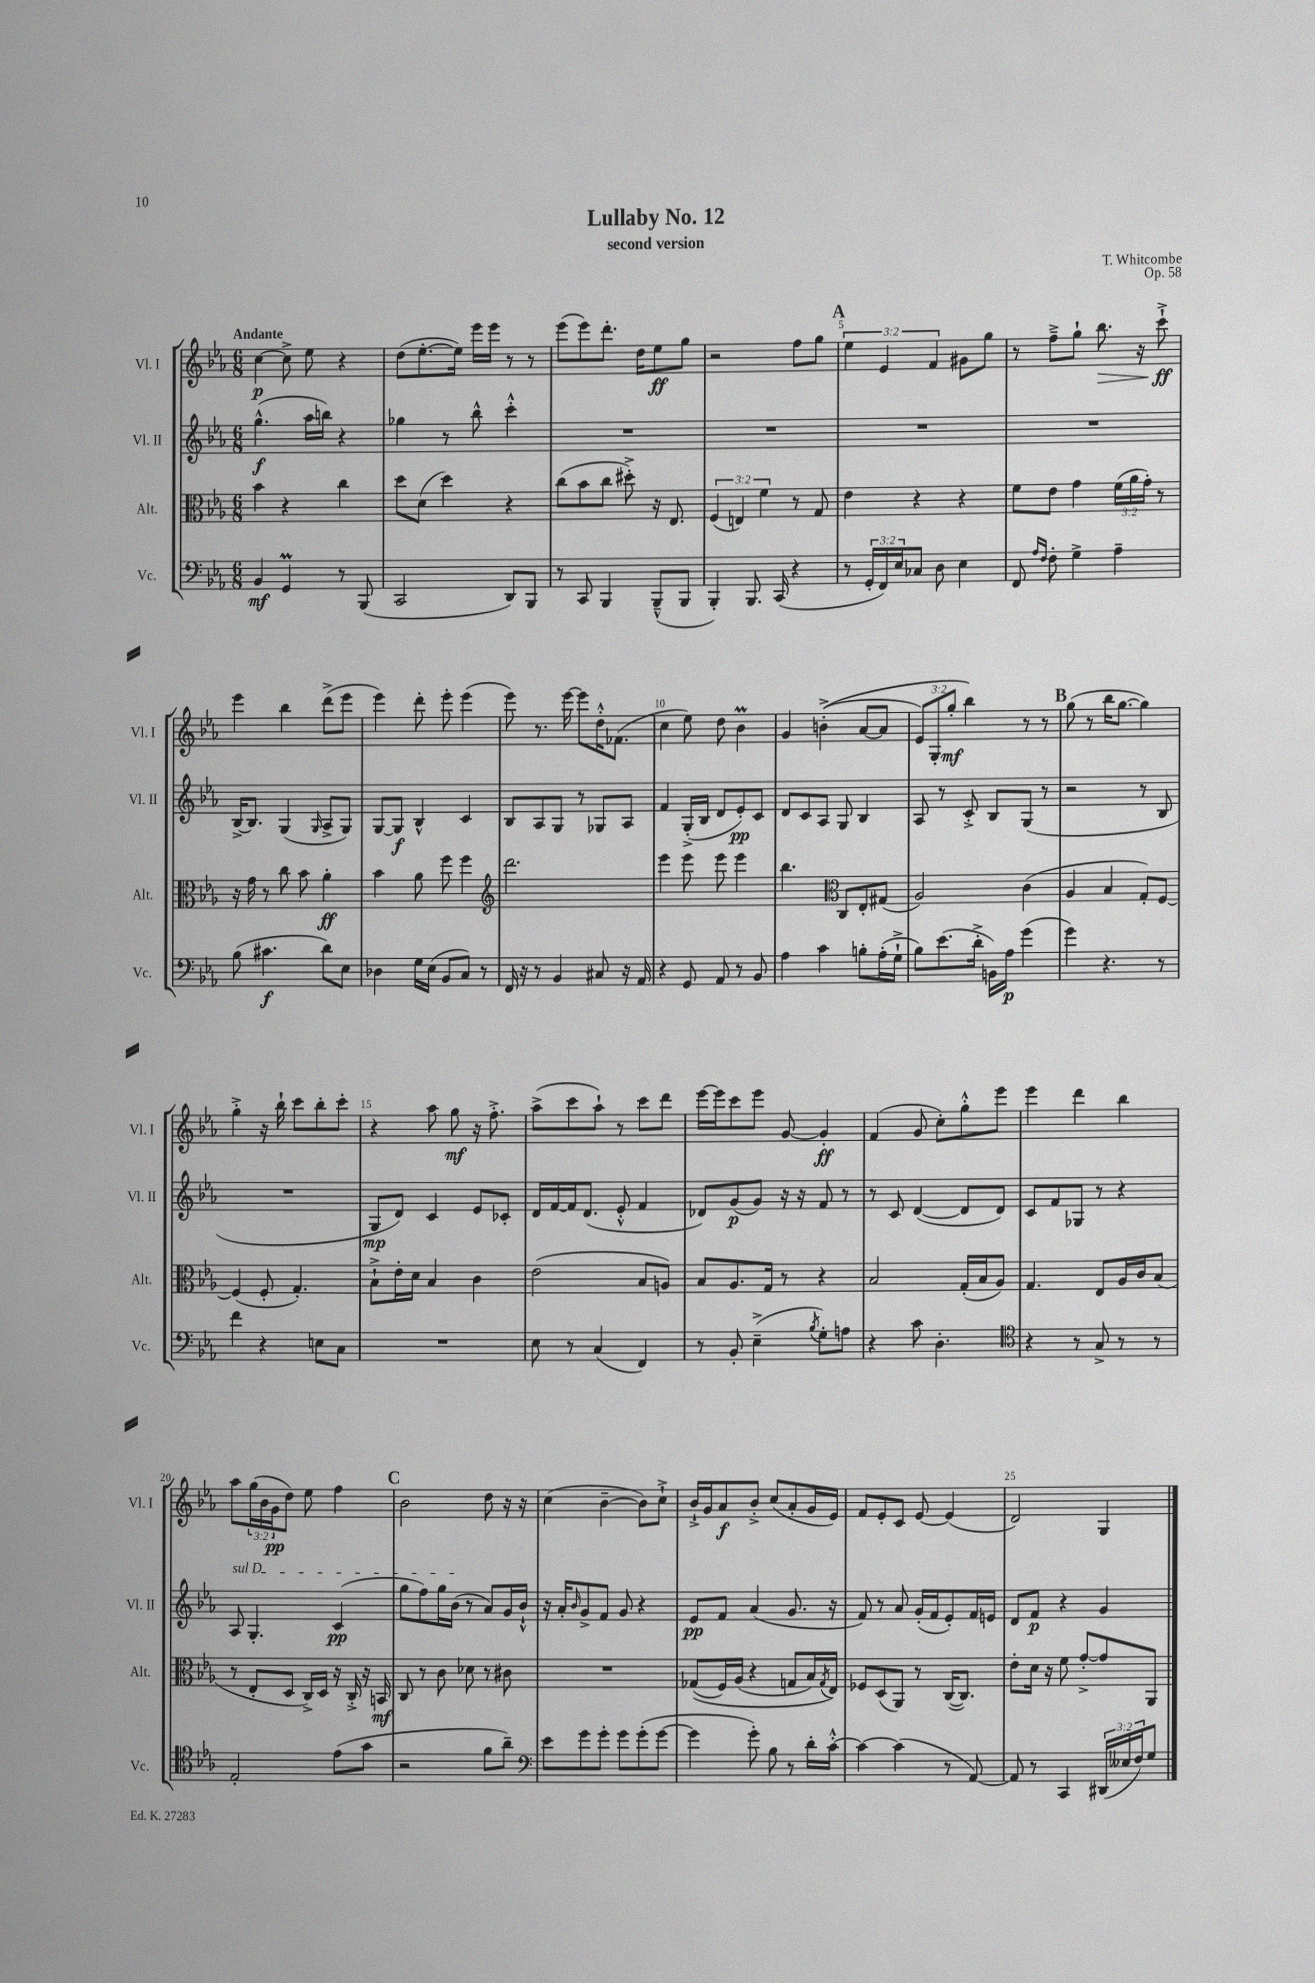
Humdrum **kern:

**kern	**kern	**kern	**kern
*staff4	*staff3	*staff2	*staff1
*clefF4	*clefC3	*clefG2	*clefG2
*k[b-e-a-]	*k[b-e-a-]	*k[b-e-a-]	*k[b-e-a-]
*M6/8	*M6/8	*M6/8	*M6/8
4BB-	4b-	(4.gg^^	[4cc
4GG	4r	.	8cc^]
.	.	16aa-	8ee-
.	.	16bb)	.
8r	4cc	4r	4r
(8BBB-	.	.	.
=	=	=	=
2CC	8dd	4gg-	(8dd
.	(8d	.	[8.ee-'
.	4dd)	8r	.
.	.	.	16ee-])
.	.	8bb-^^	16eee-
.	.	.	16eee-
8DD)	4r	4ccc'^^	8r
8BBB-	.	.	8r
=	=	=	=
8r	(8cc	2.r	(8eee-
8CC	8b-	.	8eee-)
4BBB-	8cc	.	8.ddd'
.	8dd#'^)	.	.
.	.	.	16dd
(8BBB-~^^	16r	.	8ee-
.	8.E-	.	.
8BBB-	.	.	8gg
=	=	=	=
4BBB-')	(6F	2.r	2r
.	6E)	.	.
8.BBB-	.	.	.
.	6f	.	.
(16CC	.	.	.
4r	8r	.	8ff
.	8G	.	8gg
=	=	=	=
8r	4e-	2.r	6ee-
24GG'	.	.	.
24FF)	.	.	6e-
24E-	.	.	.
8C-	4r	.	.
.	.	.	6f
8D	.	.	.
4E-	4r	.	8g#
.	.	.	8gg
=	=	=	=
8FF	8f	2.r	8r
16qqA-	.	.	.
16qqF	.	.	.
8F'	8e-	.	8ff~^
4G^	4g	.	8gg`
.	.	.	8.bb-
4A-~	(24f	.	.
.	24a-	.	.
.	.	.	16r
.	24g')	.	.
.	8r	.	8ccc`^
=	=	=	=
(8B-	16r	[16B-^	4eee-
.	16g	8.B-]	.
4.c#	8r	.	.
.	8cc	(4G	4bb-
.	8b-	.	.
.	.	16qqG	.
8d)	4a-'	8A-^	(8ddd^
8E-	.	8G)	8eee-
=	=	=	=
4D-	4b-	[8G	4eee-)
.	.	8G]	.
16G	8a-	4B-^^	8ddd'
(16E-	.	.	.
8BB-	8ff	.	8eee-'
8C)	4ff	4c	(4eee-
8r	.	.	.
=	=	=	=
*	*clefG2	*	*
16FF	2.ddd	8B-	8eee-)
16r	.	.	.
8r	.	8A-	8.r
4BB-	.	8G	.
.	.	.	[16eee-
.	.	8r	8eee-]
8C#	.	8G-	16dd'^^
.	.	.	(8.f-
16r	.	8A-	.
16AA-	.	.	.
=	=	=	=
4r	4eee-	4f	4cc
8GG	8eee-	(16G'^	8ee-)
.	.	16B-	.
8AA-	8eee-	8d	8dd
8r	4eee-	8e-')	4b-
8BB-	.	8c	.
=	=	=	=
4A-	4.bb-	8d	4g
.	.	8c	.
4c	.	8A-	&((4b'^
*	*clefC3	*	*
.	8C	8G	.
8B'	8E-'	4B-	[8a-
(16A-'	(8G#	.	8a-]
16G`^	.	.	.
=	=	=	=
8B-)	2A-)	8A-	12e-)
.	.	.	12G'
(8.e-	.	8r	.
.	.	.	12gg'
.	.	8c'^	4bb-&)
16d'^	.	.	.
16BB)	.	8B-	.
16A-	.	.	.
(4g	(4c	(8G	8r
.	.	8r	8r
=	=	=	=
4g)	4A-	2r	(8gg
.	.	.	8r
4.r	4B-	.	16bb-
.	.	.	[8.gg
.	8G')	8r	4gg])
8r	[8F	8B-	.
=	=	=	=
4f	(4F]	2.r	4gg'^
4r	8F'	.	16r
.	.	.	16bb-`
.	4.G')	.	8ccc
8E	.	.	8bb-'
8C	.	.	8ccc'
=	=	=	=
2.r	8B-`^	8G	4r
.	16e-'	8d)	.
.	16d	.	.
.	4B-	4c	8aa-
.	.	.	8gg
.	4c	8e-	16r
.	.	.	8.ff'^
.	.	8c-'	.
=	=	=	=
8E-	(2e-	16d	(8aa-^
.	.	[16f	.
8r	.	16f]	8ccc
.	.	(8.d	.
(4C	.	.	8aa-`)
.	.	8e-'^^	8r
4FF)	8B-	4f	8ccc
.	8A)	.	8ddd
=	=	=	=
8r	8B-	8d-)	[16eee-
.	.	.	16eee-]
8BB-'	8.A-	(8g	8ccc
(4E-~^	.	8g)	8eee-
.	16G	.	.
.	8r	16r	[8g
.	.	16r	.
8qB-	.	.	.
8G')	4r	8f	4g']
8A	.	8r	.
=	=	=	=
4r	2B-	8r	(4f
.	.	8c	.
8c	.	([4d	8g
4.D'	.	.	8cc')
.	(16G'	8d]	8gg'^^
.	16B-	.	.
.	8A-)	8d)	8eee-
=	=	=	=
*clefC4	*	*	*
4r	4.G	8c	4eee-
.	.	8f	.
8r	.	8G-	4ddd
8G^	8E-	8r	.
8r	16A-	4r	4bb-
.	16c	.	.
8r	(8B-	.	.
=	=	=	=
2E-'	8r	8A-	8aa-
.	8E-'	4.G'	(24gg
.	.	.	24b-
.	.	.	24g
.	8D	.	8dd)
.	16C^)	.	8ee-
.	16D	.	.
(8e-	16r	(4c	4ff
.	16C'^	.	.
8g	16r	.	.
.	16BB	.	.
=	=	=	=
2r	8C	8gg	2b-
.	8r	8ff)	.
.	8c	16gg	.
.	.	(16b-	.
.	8d-	8r	.
8f	8r	8a-)	8dd
8a-~)	8c#	16g	16r
.	.	16b-`^^	16r
=	=	=	=
*clefF4	*	*	*
8e-	2.r	16r	(4cc
.	.	16a-'	.
.	.	16qqb-	.
8g	.	8g^	.
8g'	.	8f	[4b-~
8g	.	8g	.
(8g'	.	4r	8b-])
[8g	.	.	8cc`^
=	=	=	=
4g]	&((8G-	8e-	16b-`^
.	.	.	16g
.	16F)	8f	8a-
.	(16A-	.	.
8g')	4r	(4a-	8b-'^
8B-	.	.	(8cc
8r	8G	8.g	8a-'
16d'	16B-)	.	16g
.	8qG	.	.
[16c'^^	16E-&)	16r	16e-)
=	=	=	=
4c_	8F-	8f)	8f
.	(8D	8r	8e-'
(4c]	8AA-)	8a-	8c
.	8r	(16g'	[8e-
.	.	16f	.
8r	([16C	8e-')	(4e-]
.	8.C])	.	.
[8AA-)	.	16f	.
.	.	16e	.
=	=	=	=
8AA-]	8e-'	8d	2d)
8r	16d	8f	.
.	16r	.	.
4CC	8f	4r	.
.	[8g'^	.	.
(24DD#	8g]	4g	4G
24E--	.	.	.
24F)	.	.	.
8G	8AA-	.	.
==	==	==	==
*-	*-	*-	*-
